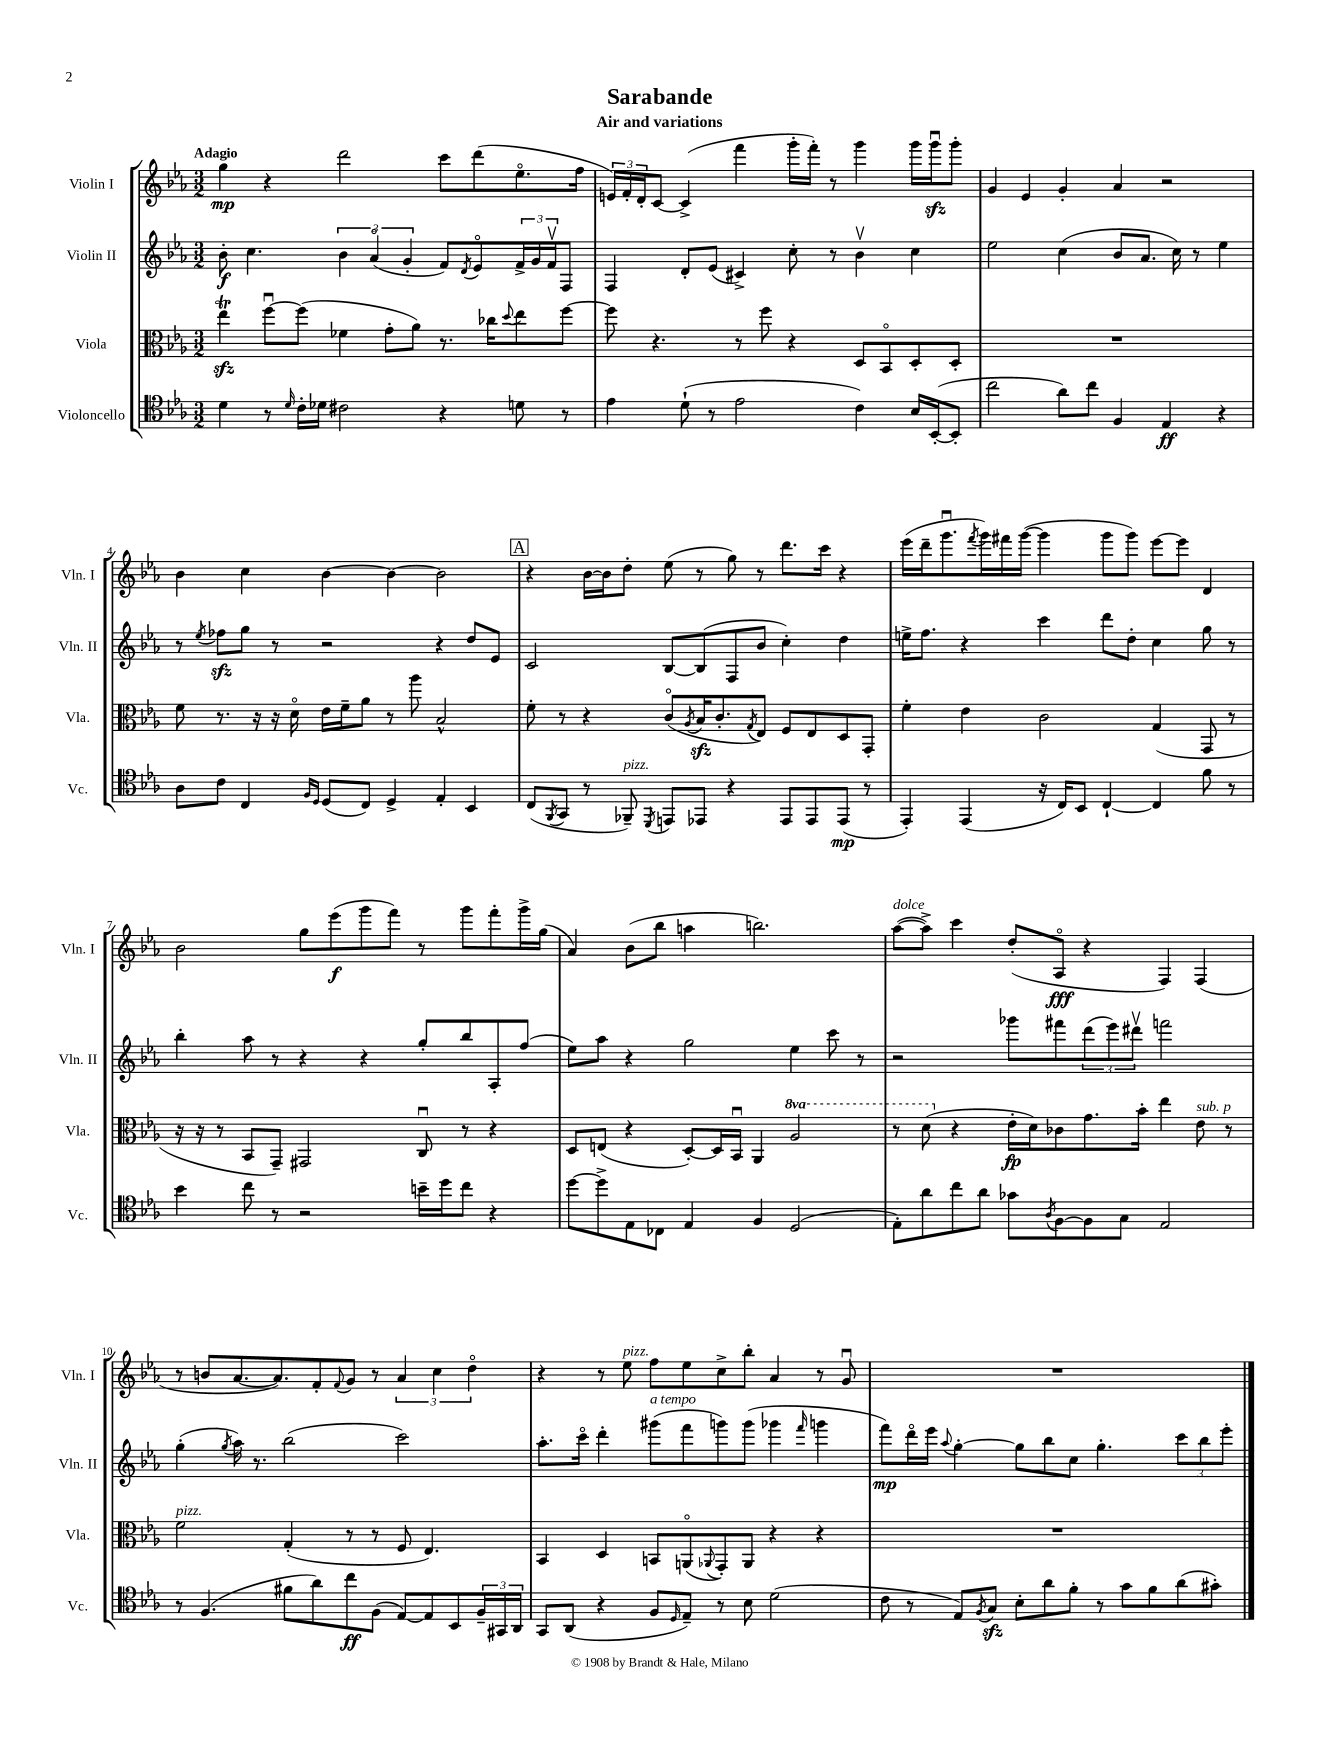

**kern	**kern	**kern	**kern
*staff4	*staff3	*staff2	*staff1
*clefC4	*clefC3	*clefG2	*clefG2
*k[b-e-a-]	*k[b-e-a-]	*k[b-e-a-]	*k[b-e-a-]
*M3/2	*M3/2	*M3/2	*M3/2
4d\	4ee-\	8b-'\	4gg\
.	.	4.cc\	.
8r	[8ffu\L	.	4r
16qqd/	.	.	.
16c'\LL	(8ff\]J	.	.
16d-\JJ	.	.	.
2c#\	4f-\	6b-\	2ddd\
.	.	(6a-o/	.
.	8g'\L	.	.
.	.	6g'/	.
.	8a-\J)	.	.
4r	8.r	8f/L)	8ccc\L
.	.	8qd/	.
.	.	8e-o/	(8ddd\
.	16cc-\LK	.	.
.	8qqdd/	.	.
8d\	8ee-\	24f^/L	8.ee-o\
.	.	24g/	.
.	.	24fv/J	.
8r	[8ff\J	8F/J	.
.	.	.	16ff\Jk
=	=	=	=
4e-\	8ff\]	4F/	24e/LL)
.	.	.	24f'/
.	.	.	24d'/J
.	4.r	.	[8c/J
(8d`\	.	8d'/L	(4c^/]
8r	.	(8e-/J	.
2e-\	8r	4c#^/)	4fff\
.	8ff\	.	.
.	4r	8cc'\	16ggg'\LL
.	.	.	16fff'\JJ)
.	.	8r	8r
4c\)	8D/L	4b-v\	4ggg\
.	8BB-o/	.	.
16B-/LL	8D'/	4cc\	16ggg\LL
([16BB-'/J	.	.	16gggu\J
8BB-'/]J	8D'/J	.	8ggg'\J
=	=	=	=
2cc\	1.r	2ee-\	4g/
.	.	.	4e-/
8a-\L)	.	(4cc\	4g'/
8cc\J	.	.	.
4F/	.	8b-/L	4a-/
.	.	8.a-/J	.
4E-/	.	.	2r
.	.	16cc\)	.
.	.	8r	.
4r	.	4ee-\	.
=	=	=	=
8A-\L	8f\	8r	4b-\
.	.	8qee-/	.
8c\J	8.r	8ff-\L	.
4C/	.	8gg\J	4cc\
.	16r	.	.
.	16r	8r	.
.	16do\	.	.
16qqF/LL	.	.	.
16qqD/JJ	.	.	.
(8D/L	16e-\LL	2r	[4b-\
.	16f~\J	.	.
8C/J)	8a-\J	.	.
4D^/	8r	.	4b-\_
.	8aa-\	.	.
4E-'/	2B-^^/	4r	2b-\]
4BB-/	.	8dd/L	.
.	.	8e-/J	.
=	=	=	=
(8C/L	8f'\	2c/	4r
8qFF/	.	.	.
8GG/J	8r	.	.
8r	4r	.	[16b-\LL
.	.	.	16b-\]J
8FF-~/)	.	.	8dd'\J
8qDD/	.	.	.
8EE/L	(8co/L	[8B-/L	(8ee-\
.	8qA-/	.	.
8EE-/J	16B-/K	(8B-/]	8r
.	8.c'/	.	.
4r	.	8F/	8gg\)
.	8qG/	.	.
.	8E-/J)	8b-/J	8r
8EE-/L	8F/L	4cc'\)	8.ddd\L
8EE-/	8E-/	.	.
.	.	.	16ccc\Jk
(8EE-/J	8D/	4dd\	4r
8r	8GG'/J	.	.
=	=	=	=
4EE-'/)	4f'\	16ee^\LK	(16eee-\LL
.	.	8.ff\J	16ddd~\J
.	.	.	8.gggu\
(4EE-/	4e-\	4r	.
.	.	.	8qfff/
.	.	.	16ggg\L)
.	.	.	16fff#\
.	.	.	([16ggg\JJ
16r	2c\	4ccc\	4ggg\]
16C/LK)	.	.	.
8BB-/J	.	.	.
[4C`/	.	8ddd\L	8ggg\L
.	.	8dd'\J	8ggg\J)
4C/]	(4G/	4cc\	[8eee-\L
.	.	.	8eee-\]J
8f\	8GG/	8gg\	4d/
8r	8r	8r	.
=	=	=	=
4b-\	16r	4bb-'\	2b-\
.	16r	.	.
.	8r	.	.
8cc\	8BB-/L	8aa-\	.
8r	8GG~/J)	8r	.
2r	2GG#/	4r	8gg\L
.	.	.	(8eee-\
.	.	4r	8ggg\
.	.	.	8fff\J)
16b~\LL	8Cu/	8gg'/L	8r
16dd\J	.	.	.
8cc\J	8r	8bb-/	8ggg\L
4r	4r	8A-'/	8fff'\
.	.	(8ff/J	16ggg^\L
.	.	.	(16gg\JJ
=	=	=	=
[8dd\L	8D/L	8ee-\L)	4a-/)
8dd^\]	(8E/J	8aa-\J	.
8E-\	4r	4r	(8b-\L
8C-\J	.	.	8bb-\J
4E-/	[8D'/L)	2gg\	4aa\
.	16D/]L	.	.
.	16BB-u/JJ	.	.
4F/	4AA-/	.	2.bb\)
(2D/	2a-/	4ee-\	.
.	.	8ccc\	.
.	.	8r	.
=	=	=	=
8E-'\L)	8r	2r	([8aa-\L
8a-\	(8dd\	.	8aa-^\]J)
8cc\	4r	.	4ccc\
8a-\J	.	.	.
8g-\L	16e-'\LL	8ggg-\L	(8dd'/L
.	16d\J)	.	.
8qA-/	.	.	.
[8F\	8c-\	8fff#\	8A-o/J
8F\]	8.g\	(12ddd\	4r
.	.	12eee-\)	.
8G\J	.	.	.
.	.	12ddd#v\J	.
.	16b-'\Jk	.	.
2E-/	4ee-\	2fff\	4F/)
.	8e-\	.	(4F/
.	8r	.	.
=	=	=	=
8r	2f\	(4gg'\	8r
(4.F/	.	.	8b/L
.	.	8qgg/	.
.	.	16aa-\)	[8.a-/
.	.	8.r	.
.	.	.	8.a-/])
8f#\L	(4G'/	(2bb-\	.
8a-\)	.	.	8f'/
.	.	.	8qqf/
8cc\	8r	.	8g/J
(8F\J	8r	.	8r
[8E-/L)	8F/	2ccc\)	6a-/
8E-/]	4.E-/)	.	.
.	.	.	6cc\
8BB-/	.	.	.
.	.	.	6ddo\
24F~/L	.	.	.
24GG#/	.	.	.
24AA-/JJ	.	.	.
=	=	=	=
8GG/L	4BB-/	8.aa-'\L	4r
(8AA-/J	.	.	.
.	.	16ccco\Jk	.
4r	4D/	4ddd'\	8r
.	.	.	8ee-\
8F/L	8BB/L	(8ggg#\L	8ff\L
16qqD/	.	.	.
8E-~/J)	(8AAo/	8fff\	8ee-\
.	8qqAA-/	.	.
8r	8GG'/)	8ggg\)	8cc^\
8B-\	8AA-/J	(8ggg\J	8bb-'\J
(2d\	4r	4ggg-\	4a-/
.	.	16qqfff/	.
.	4r	4ggg\	8r
.	.	.	8gu/
=	=	=	=
8c\	1.r	8fff\L)	1.r
8r	.	16dddo\L	.
.	.	16eee-\JJ	.
.	.	8qqaa-/	.
8E-/L)	.	[4gg'\	.
8qF/	.	.	.
8G/J	.	.	.
8B-'\L	.	8gg\]L	.
8a-\	.	8bb-\	.
8f'\J	.	8cc\J	.
8r	.	4.gg'\	.
8g\L	.	.	.
8f\	.	.	.
(8a-\	.	12ccc\L	.
.	.	12bb-\	.
8g#'\J)	.	.	.
.	.	12eee-'\J	.
==	==	==	==
*-	*-	*-	*-
